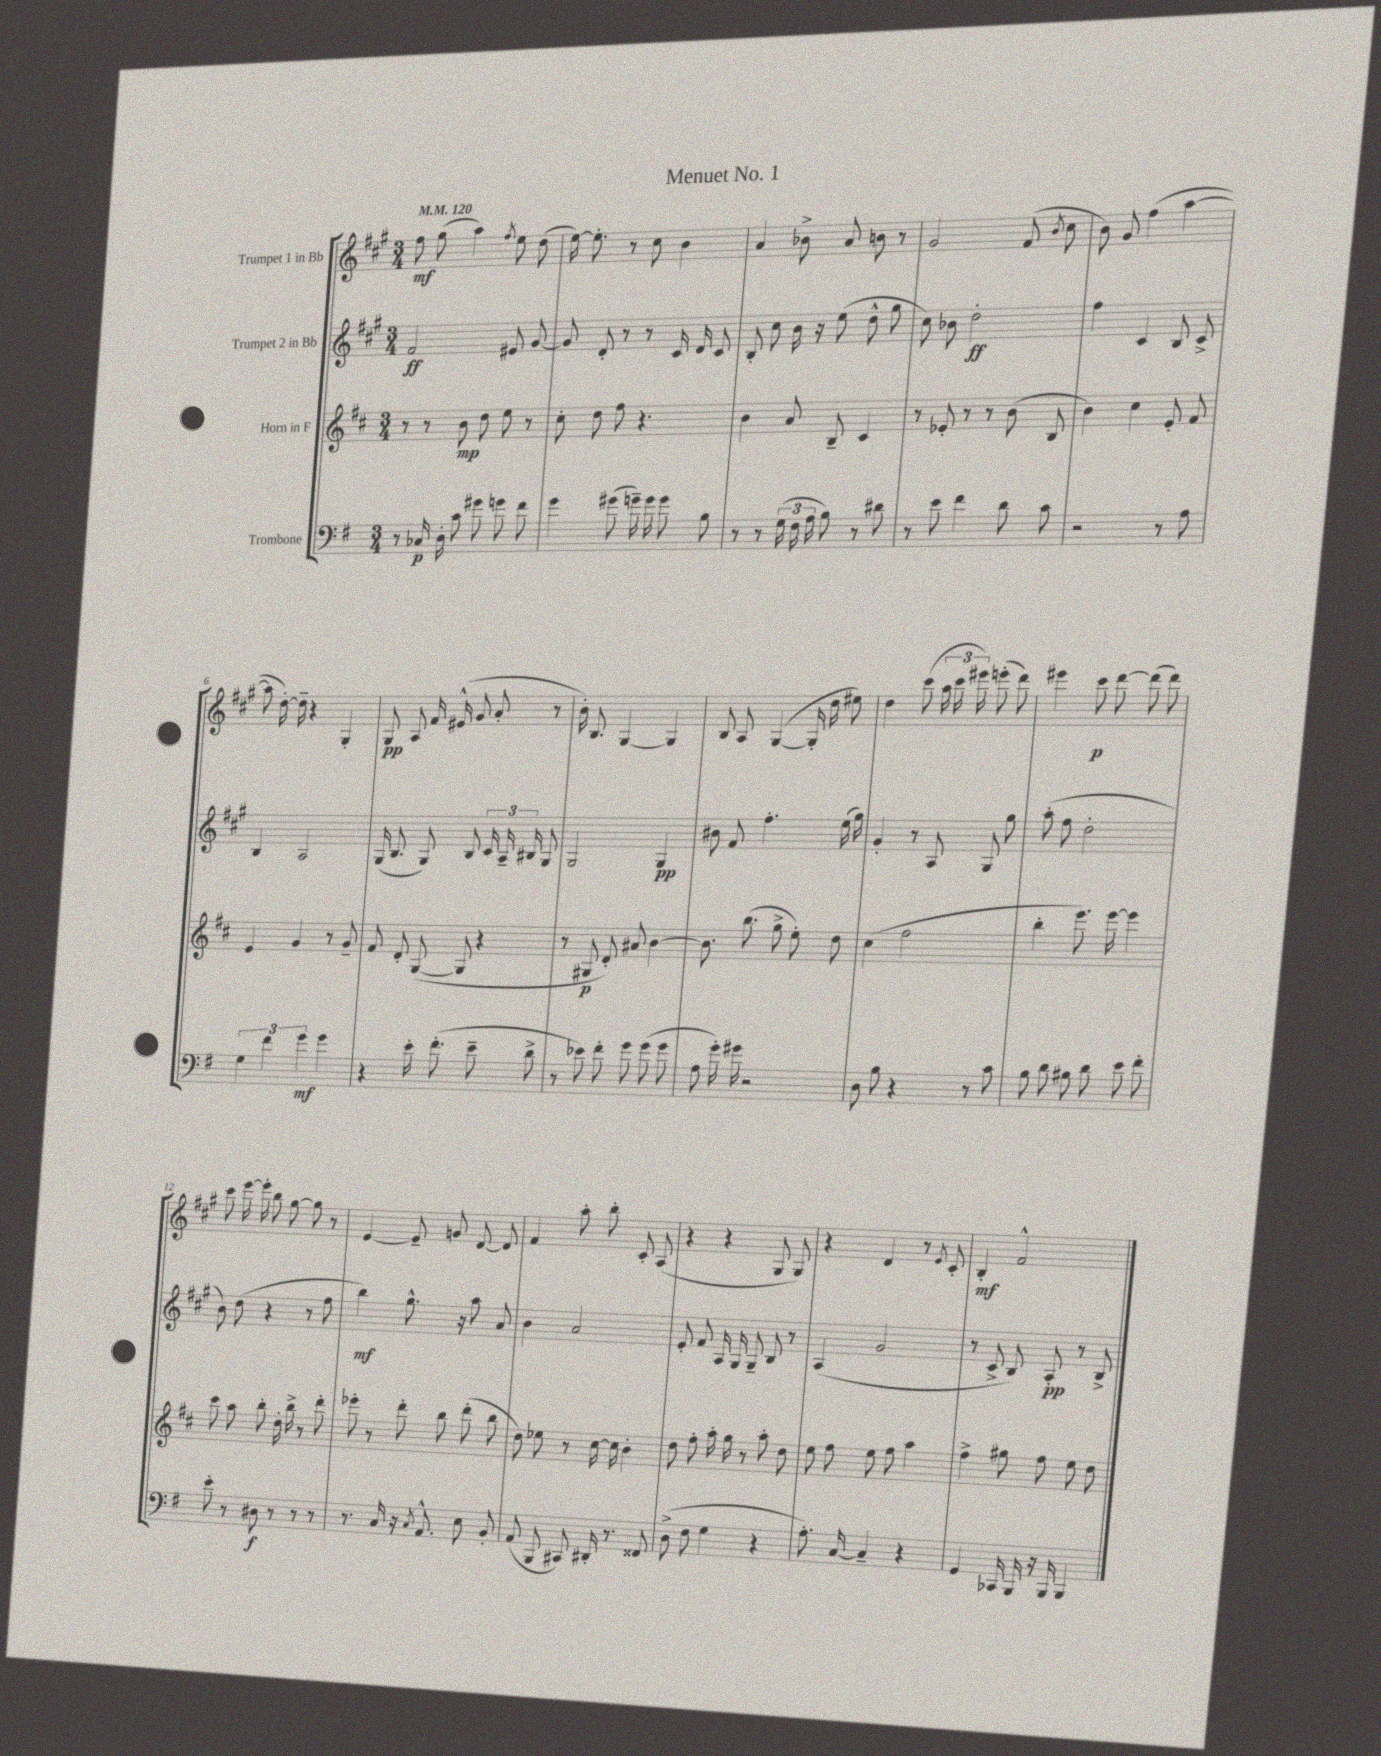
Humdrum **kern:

**kern	**dynam	**kern	**dynam	**kern	**dynam	**kern	**dynam
*part4	*part4	*part3	*part3	*part2	*part2	*part1	*part1
*staff4	*staff4	*staff3	*staff3	*staff2	*staff2	*staff1	*staff1
*I"Trombone	*	*I"Horn in F	*	*I"Trumpet 2 in Bb	*	*I"Trumpet 1 in Bb	*
*clefF4	*	*clefG2	*	*clefG2	*	*clefG2	*
*k[f#]	*	*k[f#c#]	*	*k[f#c#g#]	*	*k[f#c#g#]	*
*M3/4	*	*M3/4	*	*M3/4	*	*M3/4	*
*MM120	*	*MM120	*	*MM120	*	*MM120	*
=1	=1	=1	=1	=1	=1	=1	=1
8r	.	8r	.	2f#/	ff	8ff#\	mf
16C-X/	p	8r	.	.	.	(8gg#\	.
16D'\	.	.	.	.	.	.	.
8c\	.	8b\	mp	.	.	4aa\)	.
8g#X\	.	8dd\	.	.	.	.	.
.	.	.	.	.	.	8qff#/	.
8gn\	.	8ee\	.	8e#X/	.	8ee\	.
8f#\	.	8r	.	[8g#/	.	(8dd\	.
=2	=2	=2	=2	=2	=2	=2	=2
4g\	.	8cc#'\	.	8g#/]	.	[16ee\)	.
.	.	.	.	.	.	8.ee'\]	.
.	.	8dd\	.	8d'/	.	.	.
(8g#X\	.	8ff#\	.	8r	.	8r	.
16gn~\)	.	4.r	.	8r	.	8cc#\	.
16g\	.	.	.	.	.	.	.
8g\	.	.	.	16c#/	.	4b\	.
.	.	.	.	16d/	.	.	.
8B\	.	.	.	8c#/	.	.	.
=3	=3	=3	=3	=3	=3	=3	=3
8r	.	4b\	.	8B'/	.	4a/	.
8r	.	.	.	8cc#\	.	.	.
(24G\	.	8a/	.	16b\	.	8b-X^\	.
24F#\	.	.	.	.	.	.	.
.	.	.	.	16r	.	.	.
24A\	.	.	.	.	.	.	.
8B\)	.	8B~/	.	(8ee\	.	8a/	.
8r	.	4c#/	.	8dd^^\	.	8bn\	.
8d#X\	.	.	.	8gg#\	.	8r	.
=4	=4	=4	=4	=4	=4	=4	=4
8r	.	8r	.	8cc#\)	.	2g#/	.
8e\	.	8e-X'/	.	8b-X\	.	.	.
4f#\	.	8r	.	2dd'\	ff	.	.
.	.	8r	.	.	.	.	.
8d\	.	(8b\	.	.	.	(8f#/	.
.	.	.	.	.	.	8qb/	.
8c\	.	8B/	.	.	.	8cc#\	.
=5	=5	=5	=5	=5	=5	=5	=5
2r	.	4b\)	.	4ff#\	.	8b\)	.
.	.	.	.	.	.	8g#/	.
.	.	4cc#\	.	4c#/	.	(4ff#\	.
8r	.	8e'/	.	8B/	.	[4aa\	.
8A\	.	8f#/	.	8c#^/	.	.	.
!!LO:LB:g=z
=6	=6	=6	=6	=6	=6	=6	=6
6G\	.	4e/	.	4B/	.	8aa\]	.
.	.	.	.	.	.	[16dd'\)	.
6f#\	.	.	.	.	.	.	.
.	.	.	.	.	.	16dd~\]	.
.	.	4g/	.	2A/	.	4r	.
6g\	mf	.	.	.	.	.	.
4g\	.	8r	.	.	.	4G#'/	.
.	.	8g~/	.	.	.	.	.
=7	=7	=7	=7	=7	=7	=7	=7
4r	.	8f#/	.	(16G#/	.	8G#/	pp
.	.	.	.	8.B/	.	.	.
.	.	8d'/	.	.	.	8A/	.
16e'\	.	([8G/	.	8G#/)	.	16f#/	.
(8.f#'\	.	.	.	.	.	(16e#X^^/	.
.	.	8G/]	.	8B/	.	8g#/	.
8e~\	.	4r	.	24c#/	.	8a'/	.
.	.	.	.	24A~/	.	.	.
.	.	.	.	24B#X/	.	.	.
8d^\	.	.	.	8G#/	.	8r	.
=8	=8	=8	=8	=8	=8	=8	=8
8r	.	8r	.	2G#/	.	16b'\)	.
.	.	.	.	.	.	8.B/	.
8e-X\)	.	8G#X/	p	.	.	.	.
8f#'\	.	8d'/)	.	.	.	[4G#/	.
8g\	.	8a#X/	.	.	.	.	.
(8g\	.	[4b\	.	4G#/	pp	4G#/]	.
8g\	.	.	.	.	.	.	.
=9	=9	=9	=9	=9	=9	=9	=9
8A\	.	8.b\]	.	8b#X\	.	8B/	.
16g'\)	.	.	.	8f#/	.	8A/	.
16g#X\	.	(8.bb\	.	.	.	.	.
2r	.	.	.	4.ff#'\	.	([4G#/	.
.	.	8gg^\	.	.	.	.	.
.	.	8ee'\)	.	.	.	16G#'/]	.
.	.	.	.	.	.	16dd\	.
.	.	8dd\	.	(16ee\	.	8ee#X\)	.
.	.	.	.	16gg#\)	.	.	.
=10	=10	=10	=10	=10	=10	=10	=10
8D\	.	(4cc#\	.	4g#'/	.	4dd\	.
8B\	.	.	.	.	.	.	.
4r	.	2ff#\	.	8r	.	(8ccc#\	.
.	.	.	.	8A/	.	24aa\	.
.	.	.	.	.	.	24ccc#\	.
.	.	.	.	.	.	24eee#X\)	.
8r	.	.	.	8G#/	.	(8eeen'\	.
8c\	.	.	.	8gg#\	.	8ddd\)	.
=11	=11	=11	=11	=11	=11	=11	=11
8B\	.	4bb'\	.	(8aa'\	.	4eee#X\	.
8d\	.	.	.	8ff#\	.	.	.
8B#X\	.	8.eee\)	.	2dd'\	.	8ccc#\	p
8d\	.	.	.	.	.	[8ddd\	.
.	.	[16eee\	.	.	.	.	.
8e\	.	4eee\]	.	.	.	(8ddd\]	.
8f#'\	.	.	.	.	.	8ddd\)	.
!!LO:LB:g=z
=12	=12	=12	=12	=12	=12	=12	=12
8e'\	.	8ccc#\	.	8b\)	.	8ccc#\	.
8r	.	8aa\	.	(8dd\	.	[16eee\	.
.	.	.	.	.	.	16eee'\]	.
8D#X\	f	8bb'\	.	4r	.	8bb\	.
8r	.	16dd'\	.	.	.	[8gg#\	.
.	.	16bb^\	.	.	.	.	.
8r	.	8r	.	8r	.	8gg#\]	.
8r	.	8ddd'\	.	8ff#\	.	8r	.
=13	=13	=13	=13	=13	=13	=13	=13
8.r	.	8eee-X'\	.	4bb\)	mf	[4e/	.
.	.	8r	.	.	.	.	.
16C/	.	.	.	.	.	.	.
16r	.	8ddd'\	.	8.gg#^^\	.	8e~/]	.
8qC/	.	.	.	.	.	.	.
8.AA^^/	.	.	.	.	.	.	.
.	.	8bb\	.	.	.	8gn/	.
.	.	.	.	16r	.	.	.
8E\	.	(8ddd'\	.	8aa\	.	[8d/	.
8BB'/	.	8bb\	.	8a/	.	8d/]	.
=14	=14	=14	=14	=14	=14	=14	=14
(8AA/	.	8dd\)	.	4b\	.	4f#/	.
8BBB/	.	8ee-X\	.	.	.	.	.
8CC#X/)	.	8r	.	2a/	.	8aa'\	.
16DD#X'/	.	[16cc#\	.	.	.	8bb'\	.
8.r	.	16cc#\]	.	.	.	.	.
.	.	4b'\	.	.	.	8c#'/	.
8FF##X/	.	.	.	.	.	(8A/	.
=15	=15	=15	=15	=15	=15	=15	=15
(8D^\	.	8dd\	.	8e'/	.	4r	.
8F#\	.	8ff#'\	.	8f#/	.	.	.
4G\	.	16aa'\	.	16A/	.	4r	.
.	.	16gg\	.	16G#/	.	.	.
.	.	8r	.	8G#~/	.	.	.
4r	.	8aa'\	.	8B/	.	8G#/	.
.	.	8dd\	.	8r	.	8G#/)	.
=16	=16	=16	=16	=16	=16	=16	=16
8.A'\)	.	8ee\	.	(4A/	.	4r	.
.	.	8ff#\	.	.	.	.	.
[16C/	.	.	.	.	.	.	.
4C~/]	.	8ee\	.	2g#/	.	4d/	.
.	.	8ff#\	.	.	.	.	.
4r	.	4aa\	.	.	.	8r	.
.	.	.	.	.	.	8qe/	.
.	.	.	.	.	.	8c#'/	.
=17	=17	=17	=17	=17	=17	=17	=17
4GG/	.	4ff#^\	.	8r	.	4B'/	mf
.	.	.	.	8c#^/	.	.	.
16CC-X/	.	8gg#X\	.	8B/)	.	2f#^^/	.
16BBB/	.	.	.	.	.	.	.
16r	.	8ff#\	.	8A'/	pp	.	.
16BBB/	.	.	.	.	.	.	.
4BBB/	.	8ee\	.	8r	.	.	.
.	.	8dd\	.	8B^/	.	.	.
==	==	==	==	==	==	==	==
*-	*-	*-	*-	*-	*-	*-	*-
